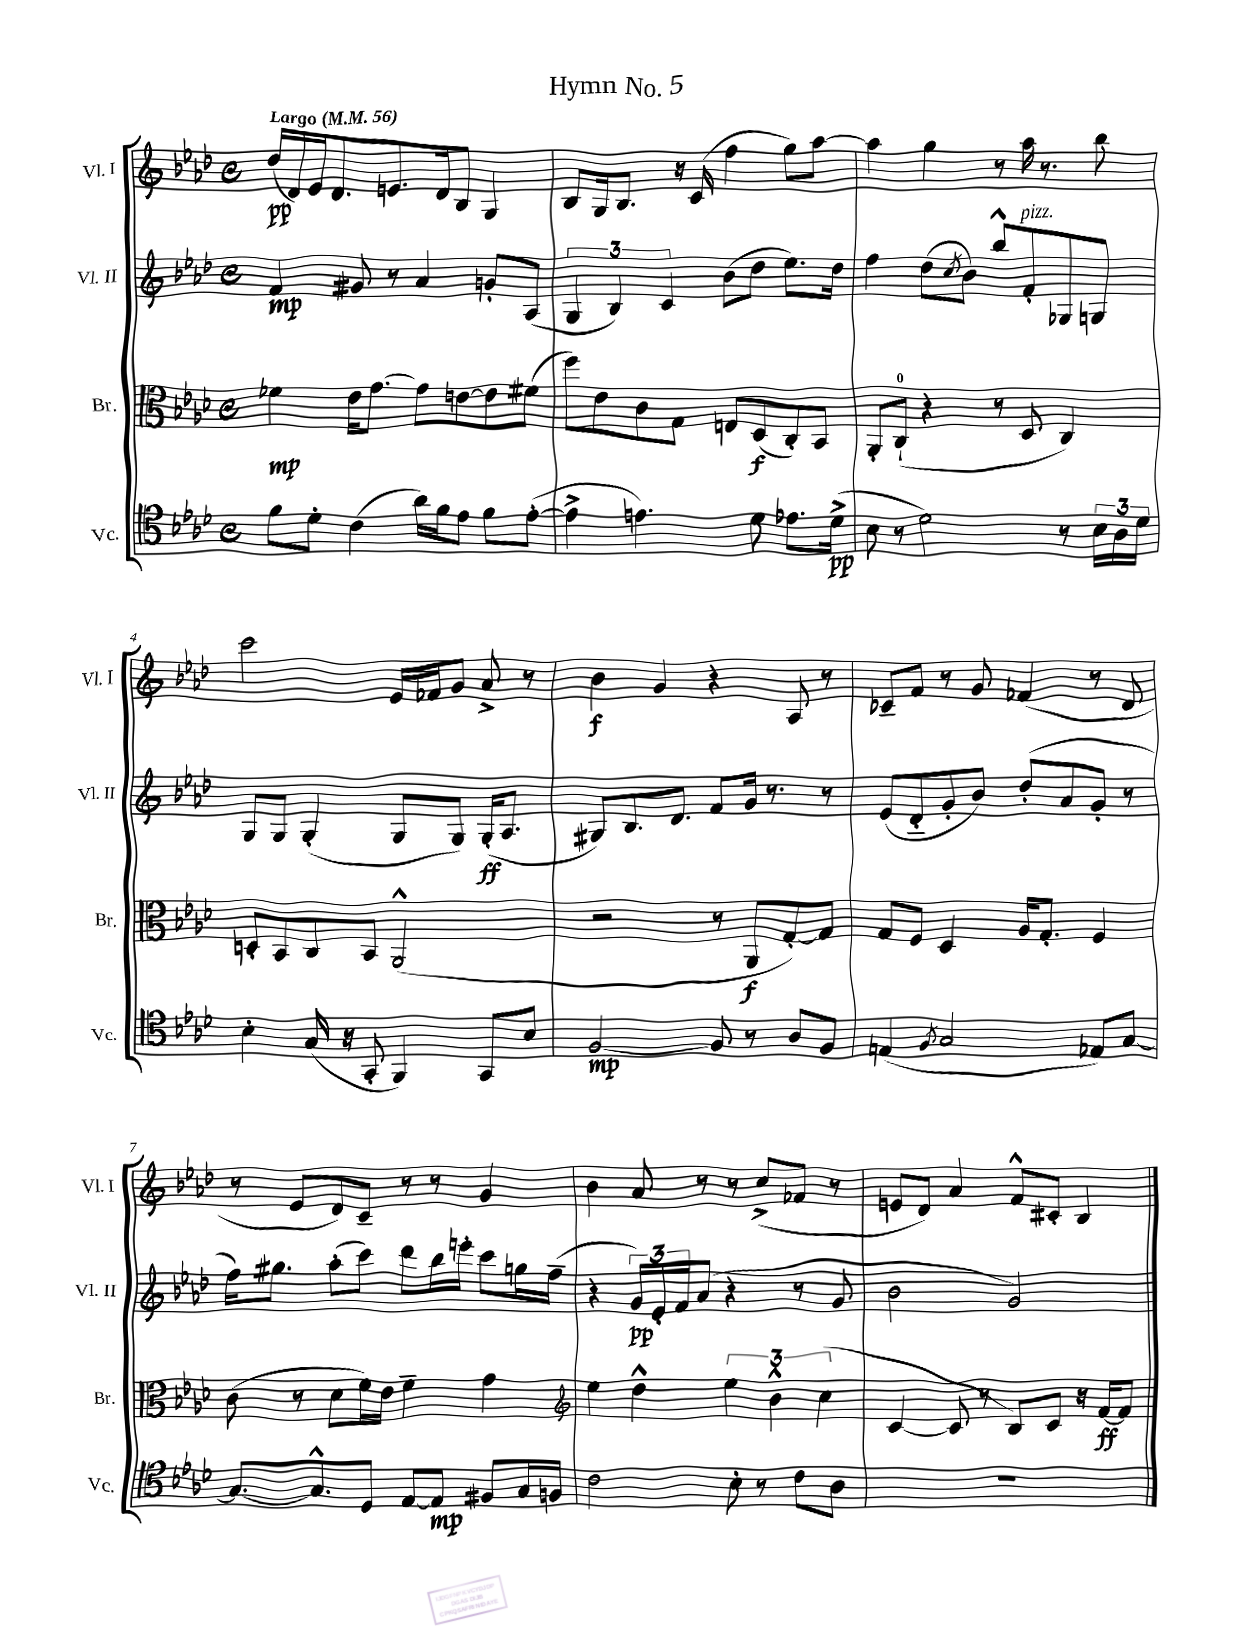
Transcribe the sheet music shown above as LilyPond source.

\header { title = "Hymn No. 5" }
<<
\new StaffGroup <<
\new Staff = "s0" \with { instrumentName = "Vl. I" shortInstrumentName = "Vl. I" } {
    \clef treble \key aes \major \defaultTimeSignature \time 4/4 \tempo "Largo" 4 = 56
    des''16\pp( des'16) ees'16 des'8. e'8. des'16 bes8 g4 |
    bes8 g16 bes8. r16 c'16( f''4 g''8) aes''8~ |
    aes''4 g''4 r8 aes''16 r8. bes''8 |
    c'''2 ees'16 fes'16 g'8 aes'8-> r8 |
    bes'4\f g'4 r4 aes8 r8 |
    ces'8-- f'8 r8 g'8 fes'4( r8 des'8 |
    r8 ees'8 des'8) c'8-- r8 r8 g'4 |
    bes'4 aes'8 r8 r8 c''8->( fes'8 r8 |
    e'8 des'8) aes'4 f'8-^ cis'8-. bes4 \bar "|." |
}
\new Staff = "s1" \with { instrumentName = "Vl. II" shortInstrumentName = "Vl. II" } {
    \clef treble \key aes \major \defaultTimeSignature \time 4/4
    f'4\mp gis'8 r8 aes'4 g'8-. aes8( |
    \tuplet 3/2 { g4 bes4) c'4 } bes'8( des''8 ees''8.) des''16 |
    f''4 des''8( \acciaccatura { c''8 } bes'8) bes''8-^ f'8-.^\markup { \italic "pizz." } ges8 g8 |
    g8 g8 g4-.( g8 g8) g16-.\ff( aes8. |
    gis8) bes8. des'8. f'8 g'16 r8. r8 |
    ees'8( des'8-_ g'8-. bes'8) des''8-.( aes'8 g'8-. r8 |
    f''16) gis''8. aes''8-.( c'''8) des'''8 bes''16 e'''16-. c'''8 g''16 f''16--( |
    r4 \tuplet 3/2 { g'16\pp) ees'16-. f'16 } aes'8( r4 r8 g'8 |
    bes'2 g'2) \bar "|." |
}
\new Staff = "s2" \with { instrumentName = "Br." shortInstrumentName = "Br." } {
    \clef alto \key aes \major \defaultTimeSignature \time 4/4
    fes'4\mp ees'16 g'8.~ g'8 e'8~ e'8 fis'8( |
    f''8) ees'8 c'8 g8 e8 des8\f( c8-.) bes,8 |
    aes,8-. c8-0-!( r4 r8 des8 c4) |
    d8-. bes,8 c8 bes,8 aes,2-^( |
    r2 r8 aes,8\f g8~-.) g8 |
    g8 f8 des4 aes16 g8.-. f4 |
    c'8( r8 des'8 f'16) ees'16 f'4-- g'4 |
    \clef treble ees''4 des''4-^ \tuplet 3/2 { ees''4 bes'4-^ c''4( } |
    c'4~ c'8 r8 bes8) c'8 r16 f'16~\ff f'8 \bar "|." |
}
\new Staff = "s3" \with { instrumentName = "Vc." shortInstrumentName = "Vc." } {
    \clef tenor \key aes \major \defaultTimeSignature \time 4/4
    f'8 des'8-. c'4( aes'16) f'16 ees'8 f'8 ees'8~-.( |
    ees'4-> e'4.) des'8 ees'8. des'16->\pp( |
    bes8 r8 des'2) r8 \tuplet 3/2 { bes16 aes16 des'16 } |
    bes4-. g16( r16 g,8-. f,4) g,8 bes8 |
    f2~\mp f8 r8 aes8 f8 |
    e4( \acciaccatura { f8 } g2 ees8) g8~ |
    g8.~ g8.-^ des8 ees8~ ees8\mp fis8 g16 f16 |
    c'2 bes8-. r8 c'8 aes8 |
    R1 \bar "|." |
}
>>
>>
